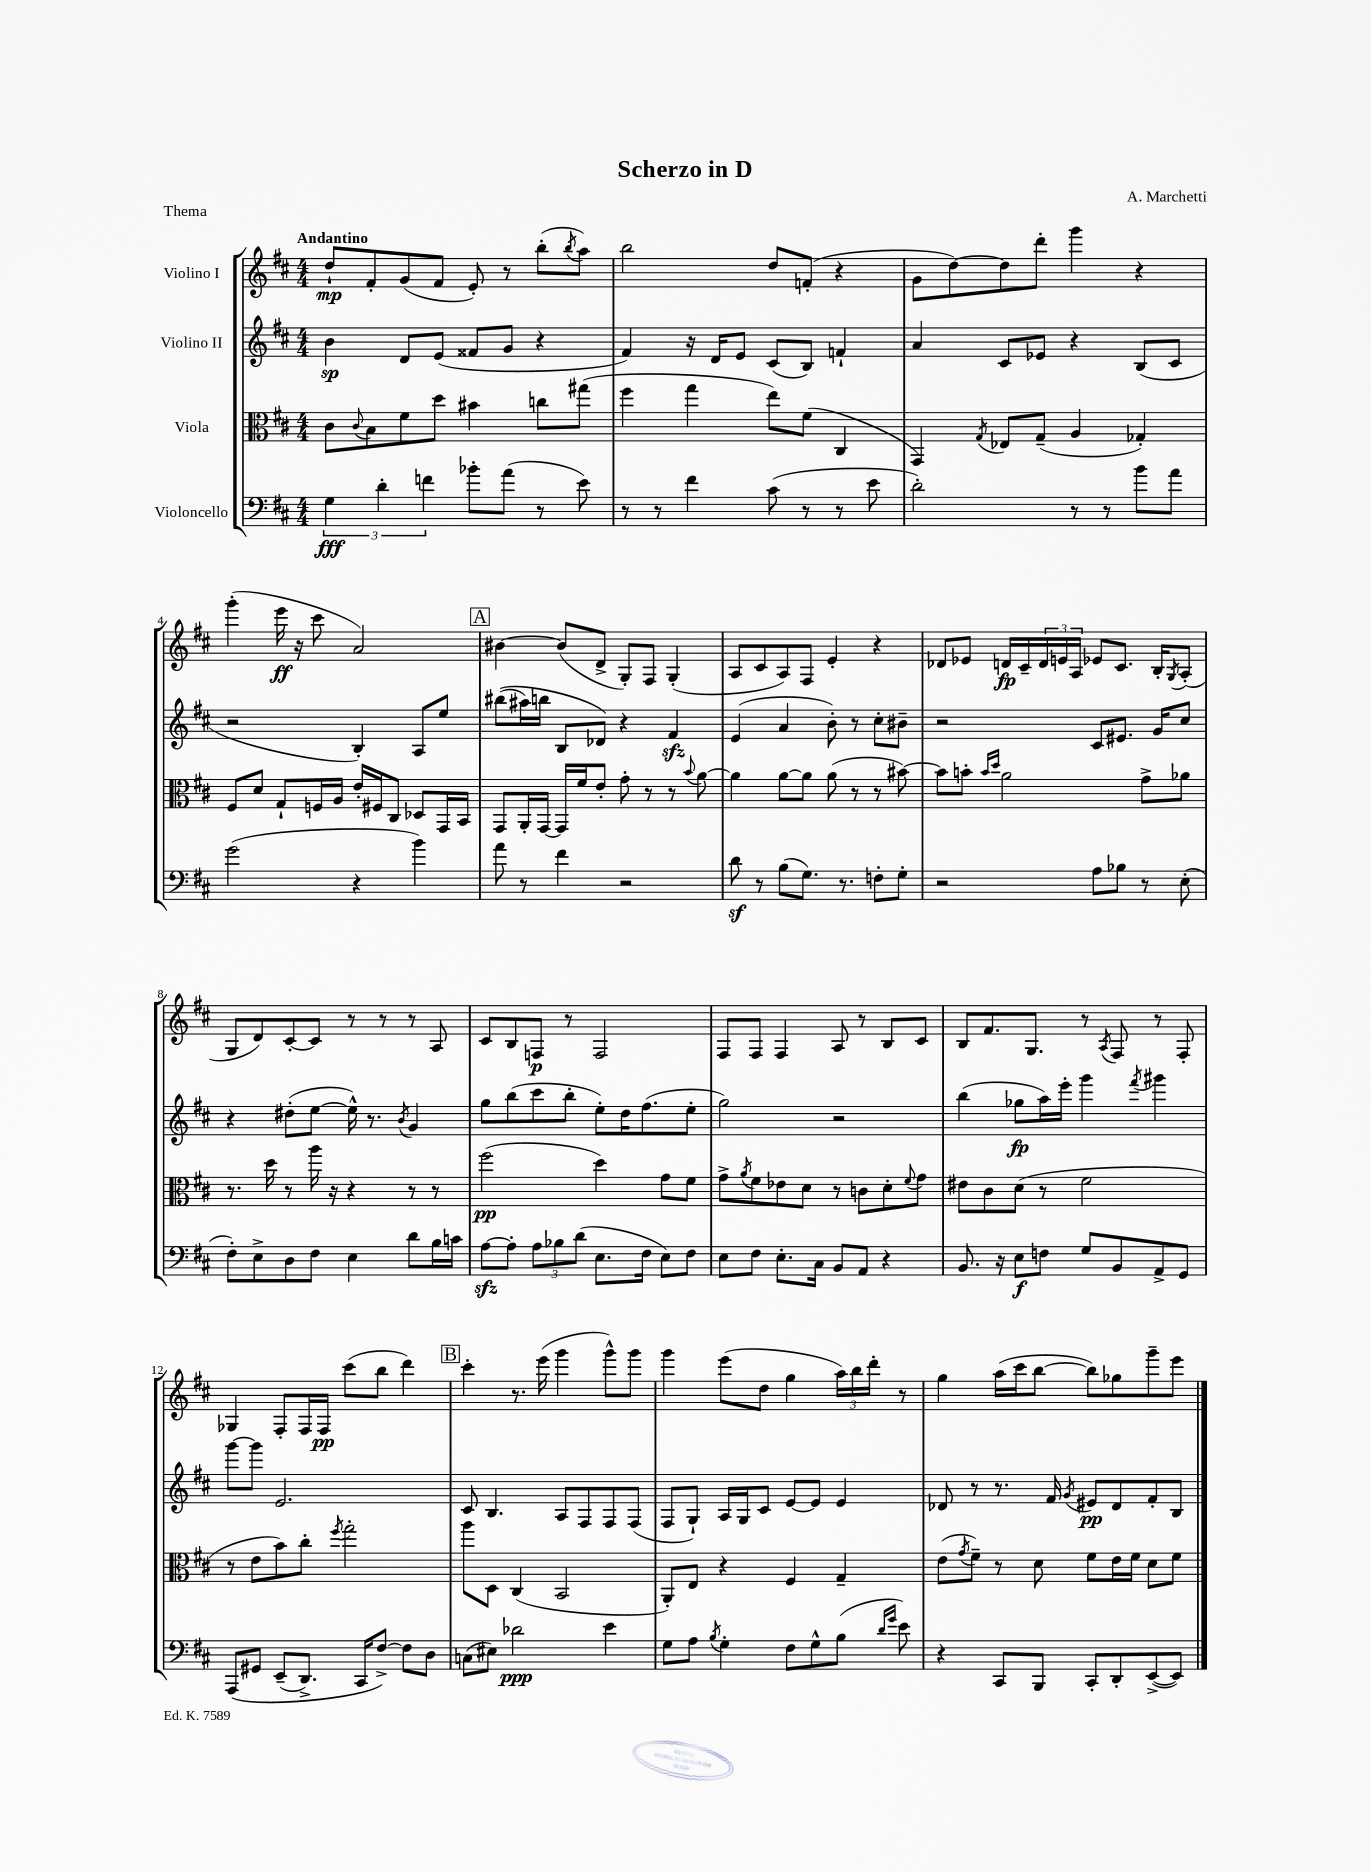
\header { title = "Scherzo in D" composer = "A. Marchetti" piece = "Thema" }
<<
\new StaffGroup <<
\new Staff = "s0" \with { instrumentName = "Violino I" } {
    \clef treble \key d \major \numericTimeSignature \time 4/4 \tempo "Andantino"
    d''8-!\mp fis'8-. g'8( fis'8 e'8-.) r8 b''8-.( \acciaccatura { b''8 } a''8) |
    b''2 d''8 f'8-.( r4 |
    g'8 d''8~) d''8 d'''8-. g'''4 r4 |
    g'''4-.( e'''16\ff r16 cis'''8 a'2) |
    \mark \markup { \box "A" } bis'4~ bis'8( d'8-> g8-.) fis8 g4-.( |
    a8 cis'8 a8) fis8 e'4-. r4 |
    des'8 ees'8 d'16\fp cis'16-- \tuplet 3/2 { d'16 e'16 a16 } ees'8 cis'8. b16-. \acciaccatura { g8 } a8-.( |
    g8 d'8) cis'8~-. cis'8 r8 r8 r8 a8 |
    cis'8 b8 f8\p r8 f2 |
    fis8 fis8 fis4 a8 r8 b8 cis'8 |
    b8 fis'8. g8. r8 \acciaccatura { a8 } fis8 r8 fis8-. |
    ges4 fis8-. fis16 fis16\pp cis'''8( b''8 d'''4) |
    \mark \markup { \box "B" } cis'''4-. r8. e'''16( g'''4 g'''8-^) g'''8 |
    g'''4 e'''8( d''8 g''4 \tuplet 3/2 { a''16) b''16 d'''16-. } r8 |
    g''4 a''16( cis'''16 b''8~ b''8) ges''8 g'''8-- e'''8 \bar "|." |
}
\new Staff = "s1" \with { instrumentName = "Violino II" } {
    \clef treble \key d \major \numericTimeSignature \time 4/4
    b'4\sp d'8 e'8( fisis'8 g'8 r4 |
    fis'4) r16 d'16 e'8 cis'8( b8) f'4-! |
    a'4 cis'8 ees'8 r4 b8( cis'8 |
    r2 b4-.) a8 e''8 |
    \mark \markup { \box "A" } bis''8(\( ais''16) b''16 b8 des'8\) r4 fis'4\sfz |
    e'4( a'4 b'8-.) r8 cis''8-. bis'8-- |
    r2 cis'8 eis'8. g'16 cis''8 |
    r4 dis''8-.( e''8~ e''16-^) r8. \acciaccatura { b'8 } g'4 |
    g''8 b''8( cis'''8 b''8-. e''8-.) d''16 fis''8.( e''8-. |
    g''2) r2 |
    b''4( ges''8\fp a''16) e'''16-. g'''4 \acciaccatura { fis'''8 } gis'''4 |
    g'''8~ g'''8 e'2. |
    \mark \markup { \box "B" } cis'8 b4. a8 fis8 fis8 fis8( |
    fis8 g8-!) a16 g16 cis'8 e'8~ e'8 e'4 |
    des'8 r8 r8. fis'16 \acciaccatura { g'8 } eis'8\pp des'8 fis'8-. b8 \bar "|." |
}
\new Staff = "s2" \with { instrumentName = "Viola" } {
    \clef alto \key d \major \numericTimeSignature \time 4/4
    cis'8 \appoggiatura { cis'8 } b8 fis'8 d''8 bis'4 c''8 gis''8( |
    fis''4 g''4 e''8) fis'8( cis4 |
    g,4) \acciaccatura { g8 } ees8 g8--( a4 ges4-.) |
    fis8 d'8 g8-! f16 a16 e'16-. fis16 cis8 des8 g,16 b,16 |
    \mark \markup { \box "A" } g,8 a,16-. g,16~ g,16 fis'16 e'8-. g'8-. r8 r8 \appoggiatura { b'8 } a'8~ |
    a'4 a'8~ a'8 a'8( r8 r8 bis'8~) |
    bis'8 b'8-. \grace { b'16 d''16 } a'2 g'8-> aes'8 |
    r8. d''16 r8 a''16 r16 r4 r8 r8 |
    fis''2\pp( d''4) g'8 fis'8 |
    g'8-> \acciaccatura { a'8 } fis'8 ees'8 d'8 r8 c'8 d'8-. \appoggiatura { fis'8 } g'8 |
    eis'8 cis'8 d'8( r8 fis'2 |
    r8 e'8 b'8) cis''8-. \acciaccatura { fis''8 } g''2-. |
    \mark \markup { \box "B" } a''8 d8 cis4( b,2 |
    a,8-.) e8 r4 fis4 g4-- |
    e'8( \acciaccatura { g'8 } fis'8--) r8 d'8 fis'8 e'16 fis'16 d'8 fis'8 \bar "|." |
}
\new Staff = "s3" \with { instrumentName = "Violoncello" } {
    \clef bass \key d \major \numericTimeSignature \time 4/4
    \tuplet 3/2 { g4\fff d'4-. f'4 } bes'8-. a'8( r8 e'8) |
    r8 r8 fis'4 cis'8( r8 r8 e'8 |
    d'2-.) r8 r8 b'8 a'8 |
    g'2( r4 b'4) |
    \mark \markup { \box "A" } a'8 r8 fis'4 r2 |
    d'8\sf r8 b8( g8.) r8. f8-. g8-. |
    r2 a8 bes8 r8 e8-.( |
    fis8-.) e8-> d8 fis8 e4 d'8 b16 c'16 |
    a8~\sfz a8-. \tuplet 3/2 { a8 bes8 d'8( } e8. fis16 e8) fis8 |
    e8 fis8 e8.-. cis16 b,8 a,8 r4 |
    b,8. r16 e8\f f8 g8 b,8 a,8-> g,8 |
    a,,8\( gis,8 e,8--( d,8.->) cis,16 fis8~->\) fis8 d8 |
    \mark \markup { \box "B" } c8( eis8) des'2\ppp e'4 |
    g8 a8 \acciaccatura { b8 } g4-. fis8 g8-^ b8( \grace { d'16 g'16 } e'8) |
    r4 cis,8 b,,8 cis,8-. d,8-. e,8~->( e,8) \bar "|." |
}
>>
>>
